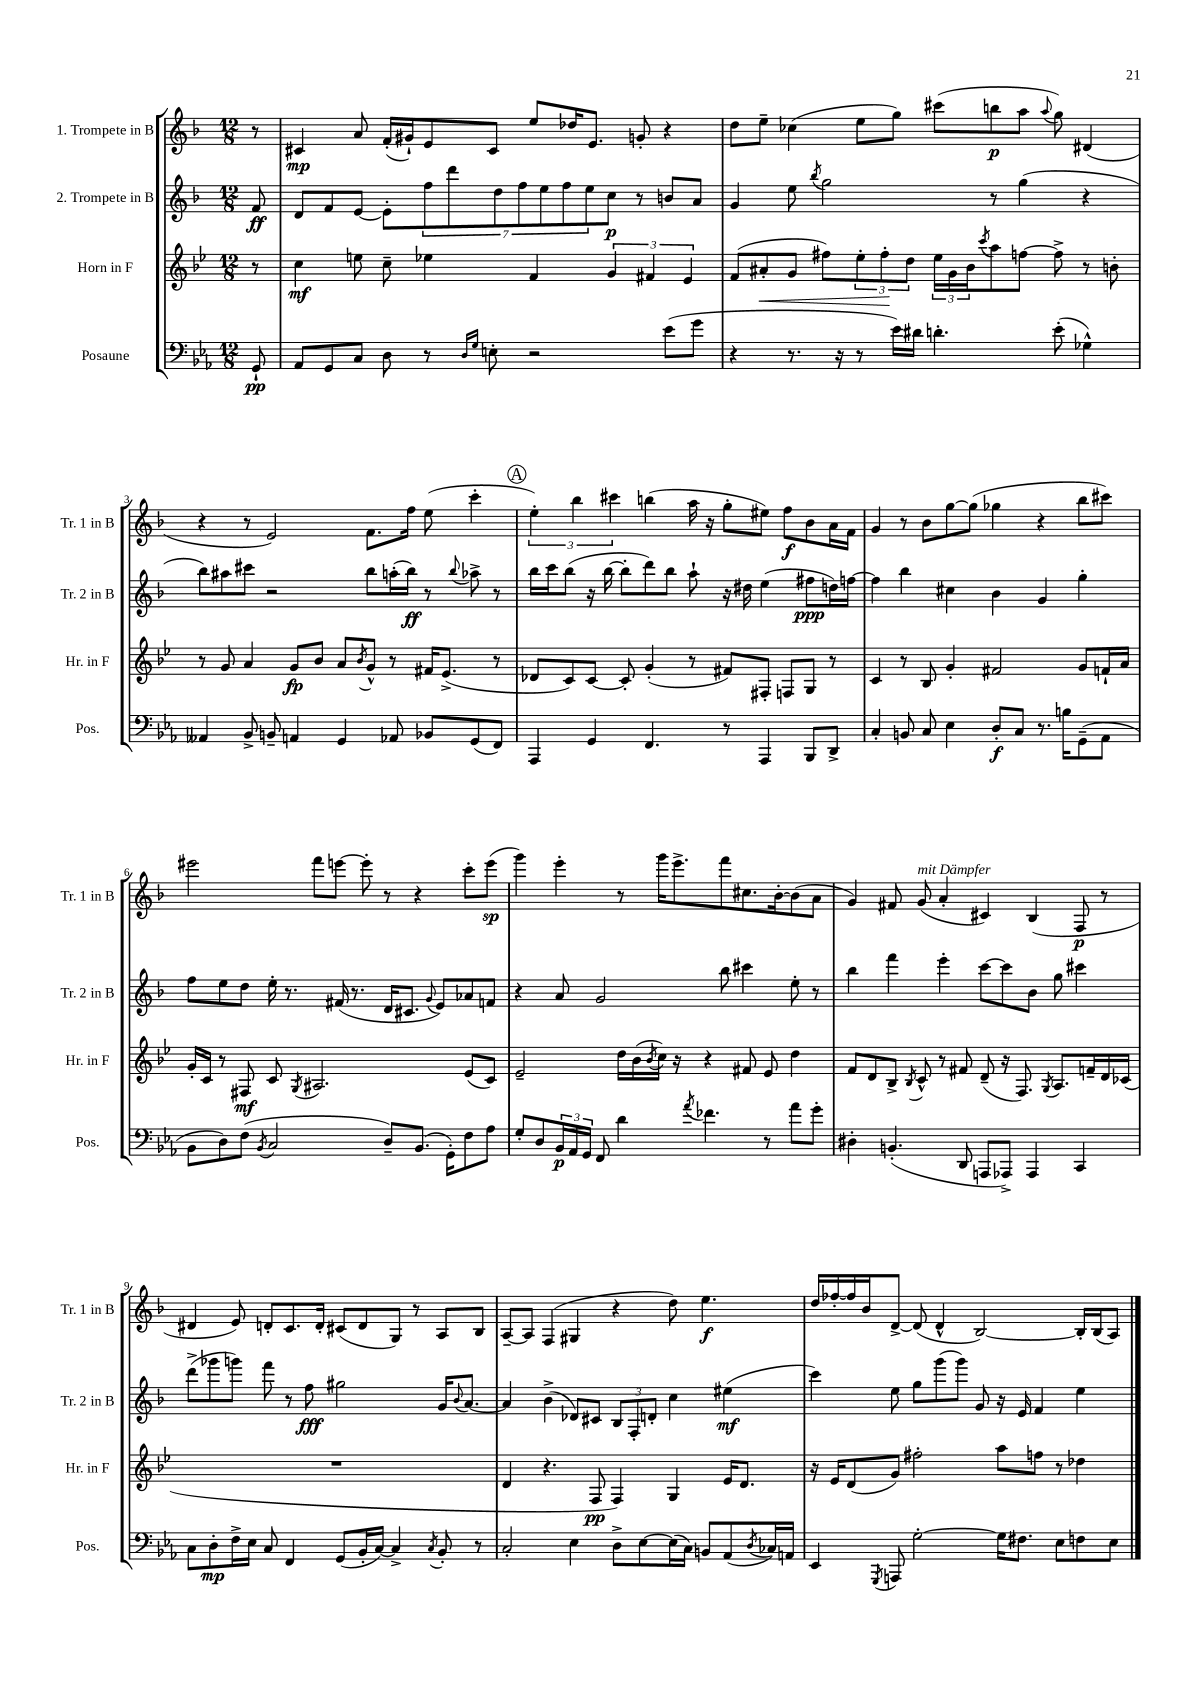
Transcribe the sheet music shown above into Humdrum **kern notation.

**kern	**kern	**kern	**kern
*staff4	*staff3	*staff2	*staff1
*clefF4	*clefG2	*clefG2	*clefG2
*k[b-e-a-]	*k[b-e-]	*k[b-]	*k[b-]
*M12/8	*M12/8	*M12/8	*M12/8
8GG`	8r	8f	8r
=	=	=	=
8AA-	4cc	8d	4c#
8GG	.	8f	.
8C	8ee	[8e	8a
8D	8cc~	8e']	(16f'
.	.	.	16g#`)
8r	4ee-	14ff	8e
.	.	14ddd	.
16qqD	.	.	.
16qqG	.	.	.
8E'	.	.	8c#
.	.	14dd	.
.	.	14ff	.
2r	4f	.	8ee
.	.	14ee	.
.	.	14ff	.
.	.	.	16dd-
.	.	14ee	.
.	.	.	8.e
.	6g	8cc	.
.	.	8r	8g'
.	6f#	.	.
(8e-	.	8b	4r
.	6e-	.	.
8g	.	8a	.
=	=	=	=
4r	(8f	4g	8dd
.	8a#'	.	8ee~
8.r	8g	8ee	(4cc-
.	.	8qbb-	.
.	8ff#)	2gg	.
16r	.	.	.
8r	12ee-'	.	8ee
.	12ff#'	.	.
16e-)	.	.	8gg)
.	12dd	.	.
16d#	.	.	.
4.d'	24ee-	.	(8ccc#
.	24g	.	.
.	24b-	.	.
.	8qccc	.	.
.	8aa	8r	8bb
.	[8ff	(4gg	8aa
.	.	.	8qqaa
(8e-'	8ff^]	.	8gg)
4G-^^)	8r	4r	(4d#
.	8b'	.	.
=	=	=	=
4AA--	8r	8bb-)	4r
.	8g	8aa#	.
8BB-^	4a	8ccc#	8r
8BB~	.	2r	2e)
4AA	8g	.	.
.	8b-	.	.
4GG	8a	.	.
.	8qb-	.	.
.	8g^^	8bb-	8.f
8AA-	8r	(16aa'	.
.	.	16bb-)	16ff
8BB-	16f#	8r	(8ee
.	(8.e-^	.	.
.	.	8qqbb-	.
(8GG	.	8aa-^	4ccc'
8FF)	8r	8r	.
=	=	=	=
4AAA-	8d-	16bb-	6ee')
.	.	16ccc	.
.	8c)	(8bb-	.
.	.	.	6bb-
4GG	[8c	16r	.
.	.	[16bb-	.
.	.	.	6ccc#
.	8c']	8bb-']	.
4.FF	(4g'	8ddd)	(4bb
.	.	8bb-	.
.	8r	8aa`	16aa
.	.	.	16r
8r	8f#)	16r	8gg'
.	.	16dd#	.
4AAA-	8F#'	(4ee	8ee#)
.	8F	.	8ff
8BBB-	8G	8ff#	8b-
8DD^	8r	16dd)	16a
.	.	[16ff	16f
=	=	=	=
4C'	4c	4ff]	4g
8BB	8r	4bb-	8r
8C	8B-	.	8b-
4E-	4g'	4cc#	[8gg
.	.	.	(8gg]
8D'	2f#	4b-	4gg-
8C	.	.	.
8.r	.	4g	4r
16B	.	.	.
(8GG~	8g	4gg'	8bb-
8AA-	16f`	.	8ccc#)
.	16a	.	.
=	=	=	=
8BB-	16g'	8ff	2eee#
.	16c	.	.
8D)	8r	8ee	.
(8F	8F#	8dd	.
8qBB-	.	.	.
2C	8c	16ee'	.
.	.	8.r	.
.	8qG	.	.
.	2.A#	.	8fff
.	.	(16f#	[8eee
.	.	8.r	.
.	.	.	8eee']
8D~)	.	16d	8r
.	.	8.c#	.
(8.BB-	.	.	4r
.	.	8qqg	.
.	.	8e)	.
16GG')	.	.	.
8F	(8e-	8a-	8ccc'
8A-	8c)	8f	(8eee
=	=	=	=
8G'	2e-~	4r	4ggg)
8D	.	.	.
24BB-	.	8a	4eee'
24AA-	.	.	.
24GG	.	.	.
8FF	.	2g	.
4d	16dd	.	8r
.	(16b-	.	.
.	8qb-	.	.
.	16cc)	.	16ggg
.	16r	.	8.eee^
8qa-	.	.	.
4.f-	4r	.	.
.	.	8bb-	8fff
.	8f#	4ccc#	8.cc#
8r	8e-	.	.
.	.	.	[16b-'
8a-	4dd	8ee'	(8b-]
8g'	.	8r	8a
=	=	=	=
4D#'	8f	4bb-	4g)
.	8d	.	.
(4.BB'	8B-^	4fff	8f#
.	8qB-	.	.
.	8c^^	.	(8g
.	8r	4eee'	4a'
8DD	8f#	.	.
8AAA	(8d~	[8ccc	4c#)
8AAA-^)	16r	8ccc]	.
.	8.F)	.	.
4AAA-	.	8b-	(4B-
.	8qG	.	.
.	8.A	8gg	.
4CC	.	4ccc#	8F
.	16f~	.	.
.	16d	.	8r
.	(16c-	.	.
=	=	=	=
8C	1.r	(8ddd^	4d#
8D'	.	8ggg-	.
16F^	.	8ggg)	8e)
16E-	.	.	.
8C	.	8fff	8d'
4FF	.	8r	8.c
.	.	8ff	.
.	.	.	16d'
(8GG	.	2gg#	(8c#
16BB-'	.	.	8d
[16C)	.	.	.
4C^]	.	.	8G)
.	.	.	8r
8qC	.	.	.
8BB-'	.	16g	8A
.	.	8qqb-	.
.	.	[8.a	.
8r	.	.	8B-
=	=	=	=
2C'	4d	4a]	[8A~
.	.	.	8A]
.	4.r	(4b-^	(4F
4E-	.	8d-)	4G#
.	8F	8c#	.
8D^	4F)	12B-	4r
.	.	12F'	.
[8E-	.	.	.
.	.	12d'	.
(16E-]	4G	4cc	8dd)
16C)	.	.	.
8BB	.	.	4.ee
(8AA-	16e-	(4ee#	.
.	8.d	.	.
8qD	.	.	.
16C-)	.	.	.
16AA	.	.	.
=	=	=	=
4EE-	16r	4ccc)	16dd
.	16e-	.	[16ff-'
.	(8d	.	16ff-]
.	.	.	16b-
8qGGG	.	.	.
8AAA	8g)	8ee	[8d^
[2G'	2ff#'	8gg	(8d]
.	.	(8ggg	4d^^
.	.	8ggg)	.
.	.	8g	[2B-)
16G]	8aa	16r	.
8.F#	.	16e	.
.	8ff	4f	.
8E-	8r	.	.
8F	4dd-	4ee	16B-']
.	.	.	(16B-
8E-	.	.	8A)
==	==	==	==
*-	*-	*-	*-
